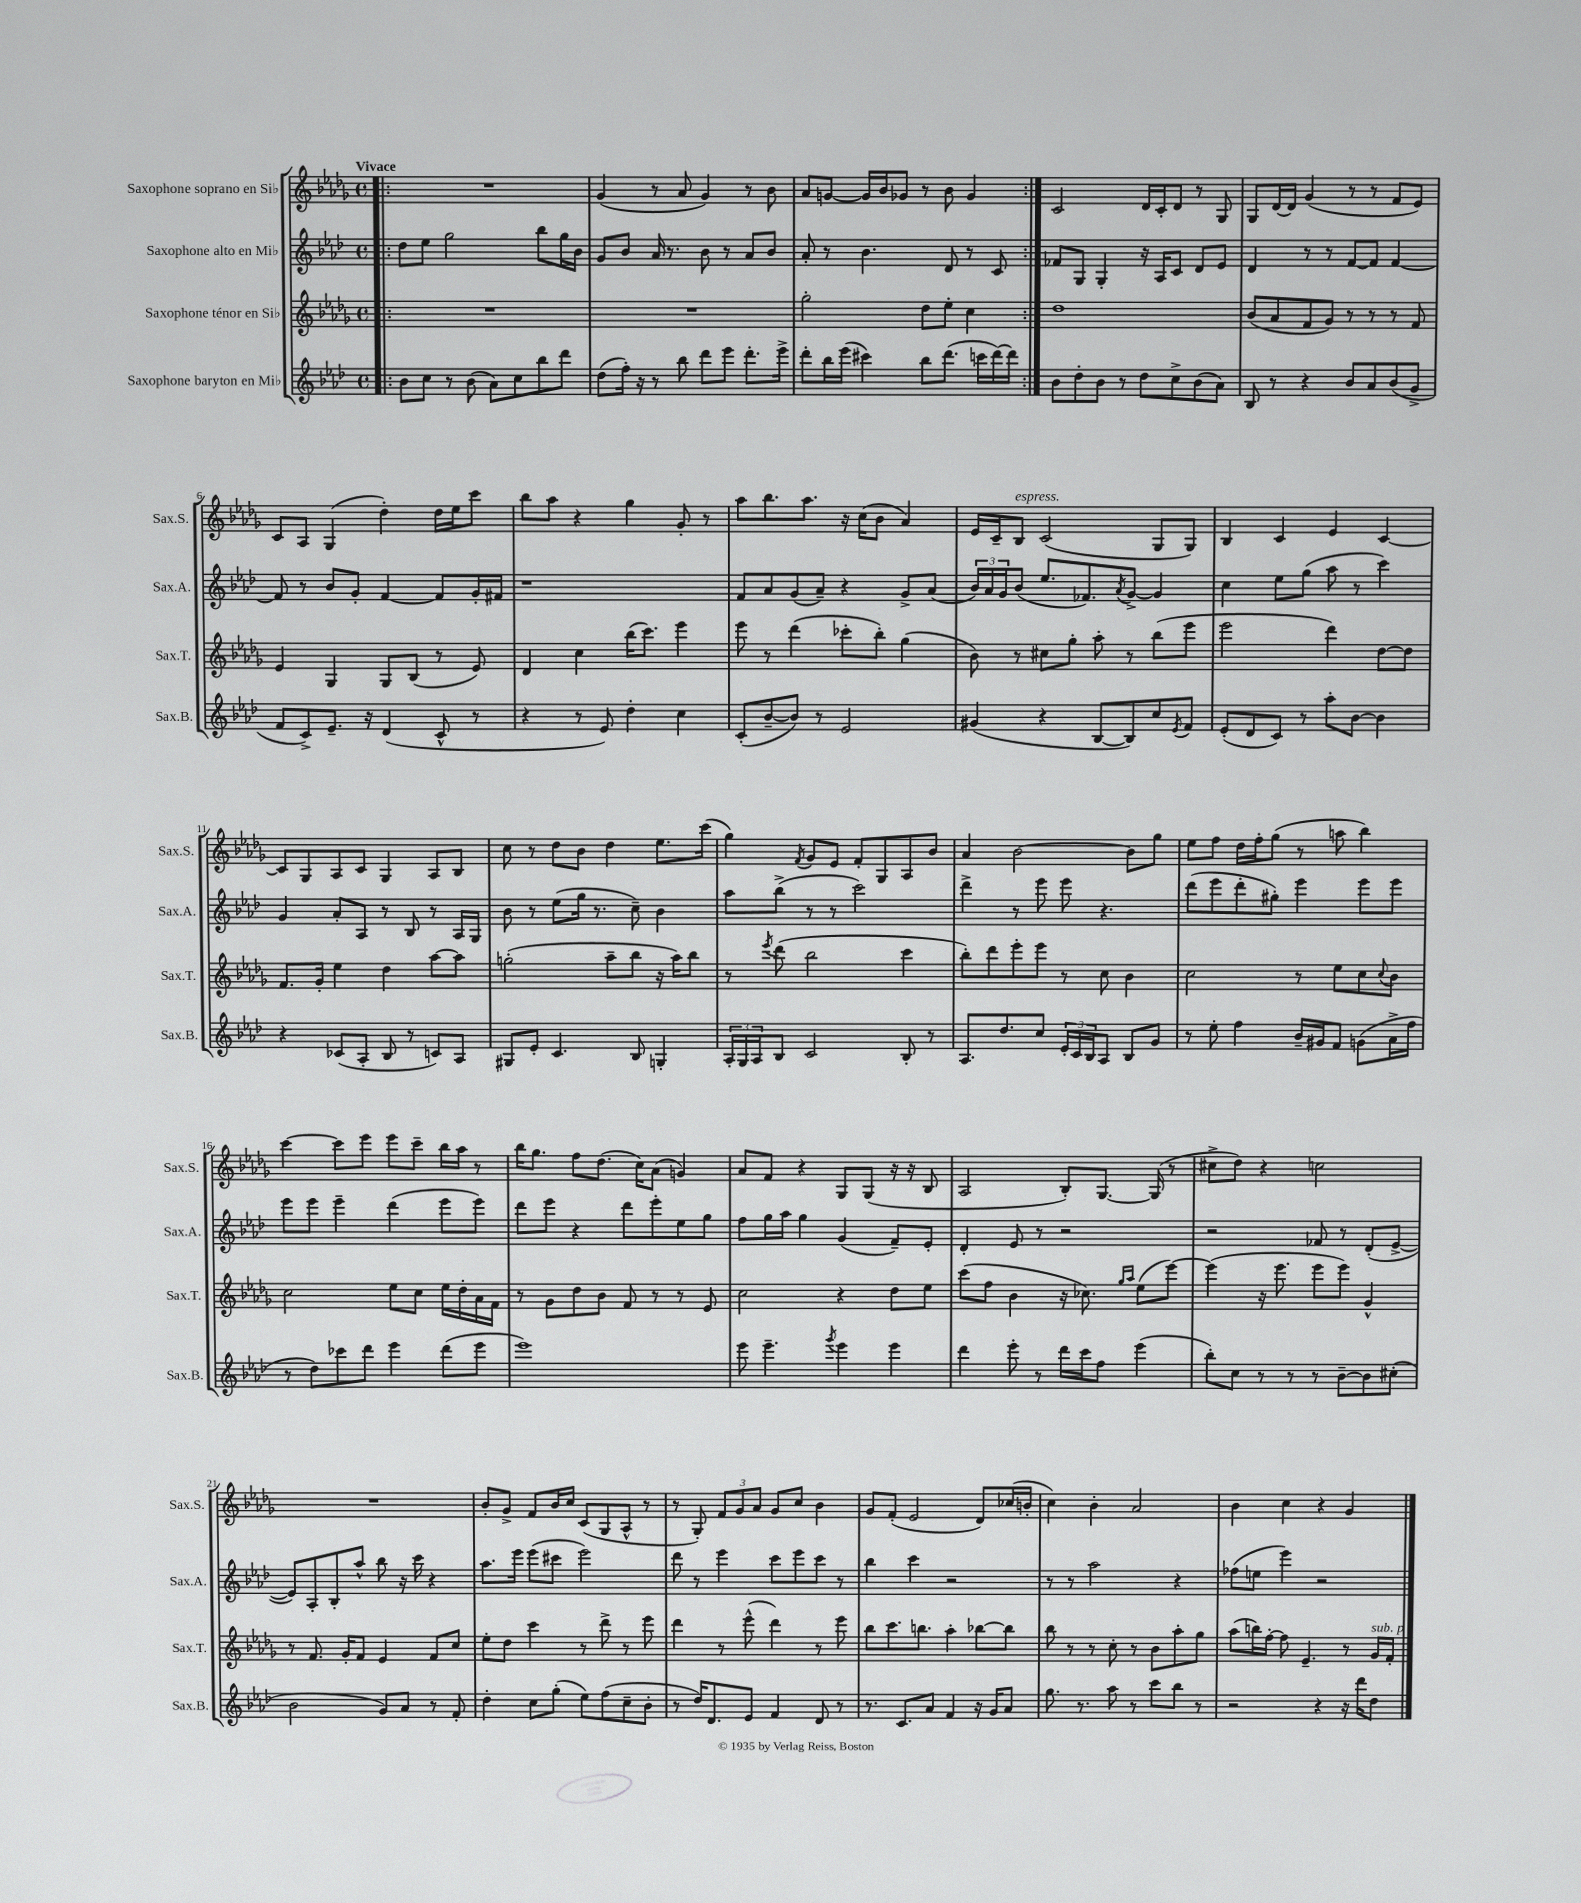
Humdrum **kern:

**kern	**kern	**kern	**kern
*staff4	*staff3	*staff2	*staff1
*clefG2	*clefG2	*clefG2	*clefG2
*k[b-e-a-d-]	*k[b-e-a-d-g-]	*k[b-e-a-d-]	*k[b-e-a-d-g-]
*M4/4	*M4/4	*M4/4	*M4/4
*met(c)	*met(c)	*met(c)	*met(c)
=!|:	=!|:	=!|:	=!|:
8b-	1r	8dd-	1r
8cc	.	8ee-	.
8r	.	2gg	.
(8b-	.	.	.
8a-)	.	.	.
8cc	.	.	.
8bb-	.	8bb-	.
8ddd-	.	16gg	.
.	.	16b-	.
=	=	=	=
(8dd-	1r	8g	(4g-
16ff')	.	8b-	.
16r	.	.	.
8r	.	16a-	8r
.	.	8.r	.
8bb-	.	.	8a-
8ddd-	.	8b-	4g-)
8eee-	.	8r	.
8.ddd-'	.	8a-	8r
.	.	8b-	8b-
16eee-^	.	.	.
=	=	=	=
8ddd-'	2gg-'	8a-'	8a-
16bb-	.	8r	[8g
(16eee-	.	.	.
4ccc#)	.	4.b-	16g]
.	.	.	16b-
.	.	.	8g-
8bb-	8dd-	.	8r
(8.ddd-	8ee-'	8d-	8b-
.	4cc	8r	4g-
16ccc	.	.	.
[16ddd-)	.	8c	.
16ddd-]	.	.	.
=:|!	=:|!	=:|!	=:|!
8b-	1dd-	8f-	2c
8dd-'	.	8G	.
8b-	.	4G'	.
8r	.	.	.
8dd-	.	16r	16d-
.	.	16A-	16c'
8cc^	.	8c	8d-
(8b-	.	8d-	8r
8a-)	.	8e-	8G-
=	=	=	=
8B-	(8b-	4d-	8G-
8r	8a-	.	[16d-
.	.	.	16d-]
4r	8f	8r	(4g-
.	8g-)	8r	.
8b-	8r	[8f	8r
8a-	8r	8f]	8r
(8b-	8r	[4f	8f
8g^	8f	.	8e-)
=	=	=	=
8f	4e-	8f]	8c
8c^)	.	8r	8A-
8.e-~	4G-	8b-	(4G-
.	.	8g'	.
16r	.	.	.
(4d-	8G-	[4f	4dd-')
.	(8B-	.	.
8c^^	8r	8f]	16dd-
.	.	.	16ee-
8r	8e-)	16g'	8ccc
.	.	16f#	.
=	=	=	=
4r	4d-	1r	8bb-
.	.	.	8aa-
8r	4cc	.	4r
8e-)	.	.	.
4dd-'	(16bb-	.	4gg-
.	8.ccc)	.	.
4cc	4eee-	.	8g-'
.	.	.	8r
=	=	=	=
(8c'	8eee-	8f	8aa-
[8b-~	8r	8a-	8.bb-
8b-])	(4ddd-	(8g	.
.	.	.	8.aa-
8r	.	8a-~)	.
2e-	8ccc-'	4r	16r
.	.	.	(16cc
.	8bb-')	.	8b-
.	(4gg-	8g^	4a-)
.	.	(8a-	.
=	=	=	=
(4g#	8b-)	24b-)	16e-
.	.	24a-	.
.	.	.	16c~
.	.	24g	.
.	8r	(8b-	8B-
4r	8cc#	8.ee-	(2c
.	8gg-'	.	.
.	.	8.f-)	.
[8B-	8aa-'	.	.
.	.	8qa-	.
8B-])	8r	[8g^	.
8cc	(8bb-	4g]	8G-
8qe-	.	.	.
8f	8eee-	.	8G-)
=	=	=	=
(8e-'	2eee-	4cc	4B-
8d-	.	.	.
8c)	.	8ee-	4c
8r	.	(8gg	.
8aa-'	4ddd-)	8aa-	4e-
[8b-	.	8r	.
4b-]	[8dd-	4ccc)	[4c
.	8dd-]	.	.
=	=	=	=
4r	8.f	4g	8c]
.	.	.	8G-
.	16g-'	.	.
(8c-	4ee-	8a-'	8A-
8A-'	.	8A-	8c
8B-	4dd-	8r	4G-
8r	.	8B-	.
8c)	[8aa-	8r	8A-
8A-	8aa-]	16A-	8B-
.	.	16G	.
=	=	=	=
8G#	(2gg'	8b-	8cc
8e-'	.	8r	8r
4.c	.	(8ee-	8dd-
.	.	16gg	8b-
.	.	8.r	.
.	8aa-~	.	4dd-
8B-	8bb-	8cc~)	.
4G'	16r	4b-	8.ee-
.	16aa-)	.	.
.	8bb-	.	.
.	.	.	(16ccc
=	=	=	=
24A-'	8r	8aa-	4gg-)
24G	.	.	.
24A-	.	.	.
.	8qeee-	.	.
8B-	(8ddd-	(8bb-^	.
.	.	.	8qf
2c	2bb-	8r	8g-
.	.	8r	8e-
.	.	2ccc)	8f'
.	.	.	8G-
8B-'	4ccc	.	8A-
8r	.	.	8b-
=	=	=	=
8.A-	8bb-')	4ddd-^	4a-
.	8ddd-	.	.
8.dd-	.	.	.
.	8eee-'	8r	[2b-
8cc	8eee-	8eee-	.
24e-'	8r	8eee-	.
24c	.	.	.
24B-	.	.	.
8A-	8cc	4.r	.
8B-	4b-	.	8b-]
8g	.	.	8gg-
=	=	=	=
8r	2cc	(8ddd-	8ee-
8ee-'	.	8eee-	8ff
4ff	.	8ddd-'	16dd-
.	.	.	16ff'
.	.	8gg#')	(8gg-
16b-~	8r	4eee-	8r
16g#	.	.	.
8f	8ee-	.	8aa
(8g	8cc	8eee-	4bb-)
.	8qqcc	.	.
16a-^	8b-	8eee-	.
16ff	.	.	.
=	=	=	=
8r	2cc	8eee-	[4ccc
8dd-)	.	8eee-	.
8ccc-	.	4eee-~	8ccc]
8ddd-	.	.	8eee-
4eee-	8ee-	(4ddd-	8eee-
.	8cc	.	8ccc~
(8ddd-	16ee-	8eee-	16bb-
.	16dd-'	.	16aa-
8eee-	16a-	8eee-)	8r
.	16f	.	.
=	=	=	=
1eee-)	8r	8ddd-	16bb-
.	.	.	8.gg-
.	8g-	8eee-	.
.	8dd-	4r	8ff
.	8b-	.	(8.dd-
.	8f	8ddd-	.
.	.	.	16cc)
.	8r	8eee-'	(8a-
.	8r	8ee-	4g)
.	8e-	8gg	.
=	=	=	=
8eee-	2cc	8ff	8a-
4.eee-~	.	16gg	8f
.	.	16aa-	.
.	.	4gg	4r
8qggg	.	.	.
4eee-	4r	(4g	8G-
.	.	.	(8G-
4eee-	8dd-	8f~)	16r
.	.	.	16r
.	8ee-	8e-'	8B-
=	=	=	=
4ddd-	(8ccc	4d-'	2A-
.	8ff	.	.
8eee-'	4b-	8e-	.
8r	.	8r	.
16ddd-	16r	2r	8B-')
16ccc	8.cc-)	.	.
8ff	.	.	[8.G-
.	16qqgg-	.	.
.	16qqaa-	.	.
(4eee-	(8ee-	.	.
.	.	.	(16G-]
.	[8eee-)	.	8r
=	=	=	=
8bb-')	(4eee-]	2r	8cc#^
8cc	.	.	8dd-)
8r	16r	.	4r
.	8.eee-	.	.
8r	.	.	.
8r	8eee-	8f-	2cc
[8b-~	8eee-)	8r	.
8b-]	4g-^^	(8d-'	.
(8cc#'	.	[8e-^	.
=	=	=	=
2b-	8r	8e-])	1r
.	8.f	8A-'	.
.	.	8B-'	.
.	16g-'	.	.
.	8f	8aa-^^	.
8g)	4e-	8bb-	.
8a-	.	16r	.
.	.	16ccc	.
8r	8f	4r	.
8f'	8cc	.	.
=	=	=	=
4dd-'	8ee-'	8.aa-	8b-'
.	8dd-	.	8g-^
.	.	16eee-	.
8cc	4ccc	(8eee-	8f
(8gg'	.	8ccc#	16b-
.	.	.	16cc
8ee-)	8r	2eee-)	(8c
(8ff	8ddd-^	.	8G-
8cc~	8r	.	8A-^^
8b-'	8eee-	.	8r
=	=	=	=
8r	4ddd-	8ddd-	8r
16dd-)	.	8r	8G-')
8.d-	.	.	.
.	8r	4eee-	12f
.	.	.	12g-
8e-	(8eee-^^	.	.
.	.	.	12a-
4f	4ddd-)	8ccc	8g-
.	.	8eee-	8cc
8d-	8r	8ccc	4b-
8r	8eee-	8r	.
=	=	=	=
8.r	8bb-	4bb-	8g-
.	8.ccc	.	(8f'
8.c	.	.	.
.	.	4ccc	2e-
.	8.bb	.	.
8a-	.	.	.
4f	4aa-'	2r	.
16r	[8bb-	.	8d-)
16g	.	.	.
8a-	8bb-]	.	(16cc-
.	.	.	16b'
=	=	=	=
8.gg	8bb-	8r	4cc)
.	8r	8r	.
8.r	.	.	.
.	8r	2aa-	4b-'
8aa-	8cc'	.	.
8r	8r	.	2a-
8ccc	8b-	.	.
8bb-	8aa-'	4r	.
8r	8gg-	.	.
=	=	=	=
2r	(8aa-	(8ff-	4b-
.	16bb)	8ee	.
.	[16ff'	.	.
.	8ff]	4eee-)	4cc
.	4.e-~	.	.
4r	.	2r	4r
16r	8r	.	4g-
16ddd-	.	.	.
8dd-	16g-	.	.
.	16f'	.	.
==	==	==	==
*-	*-	*-	*-
